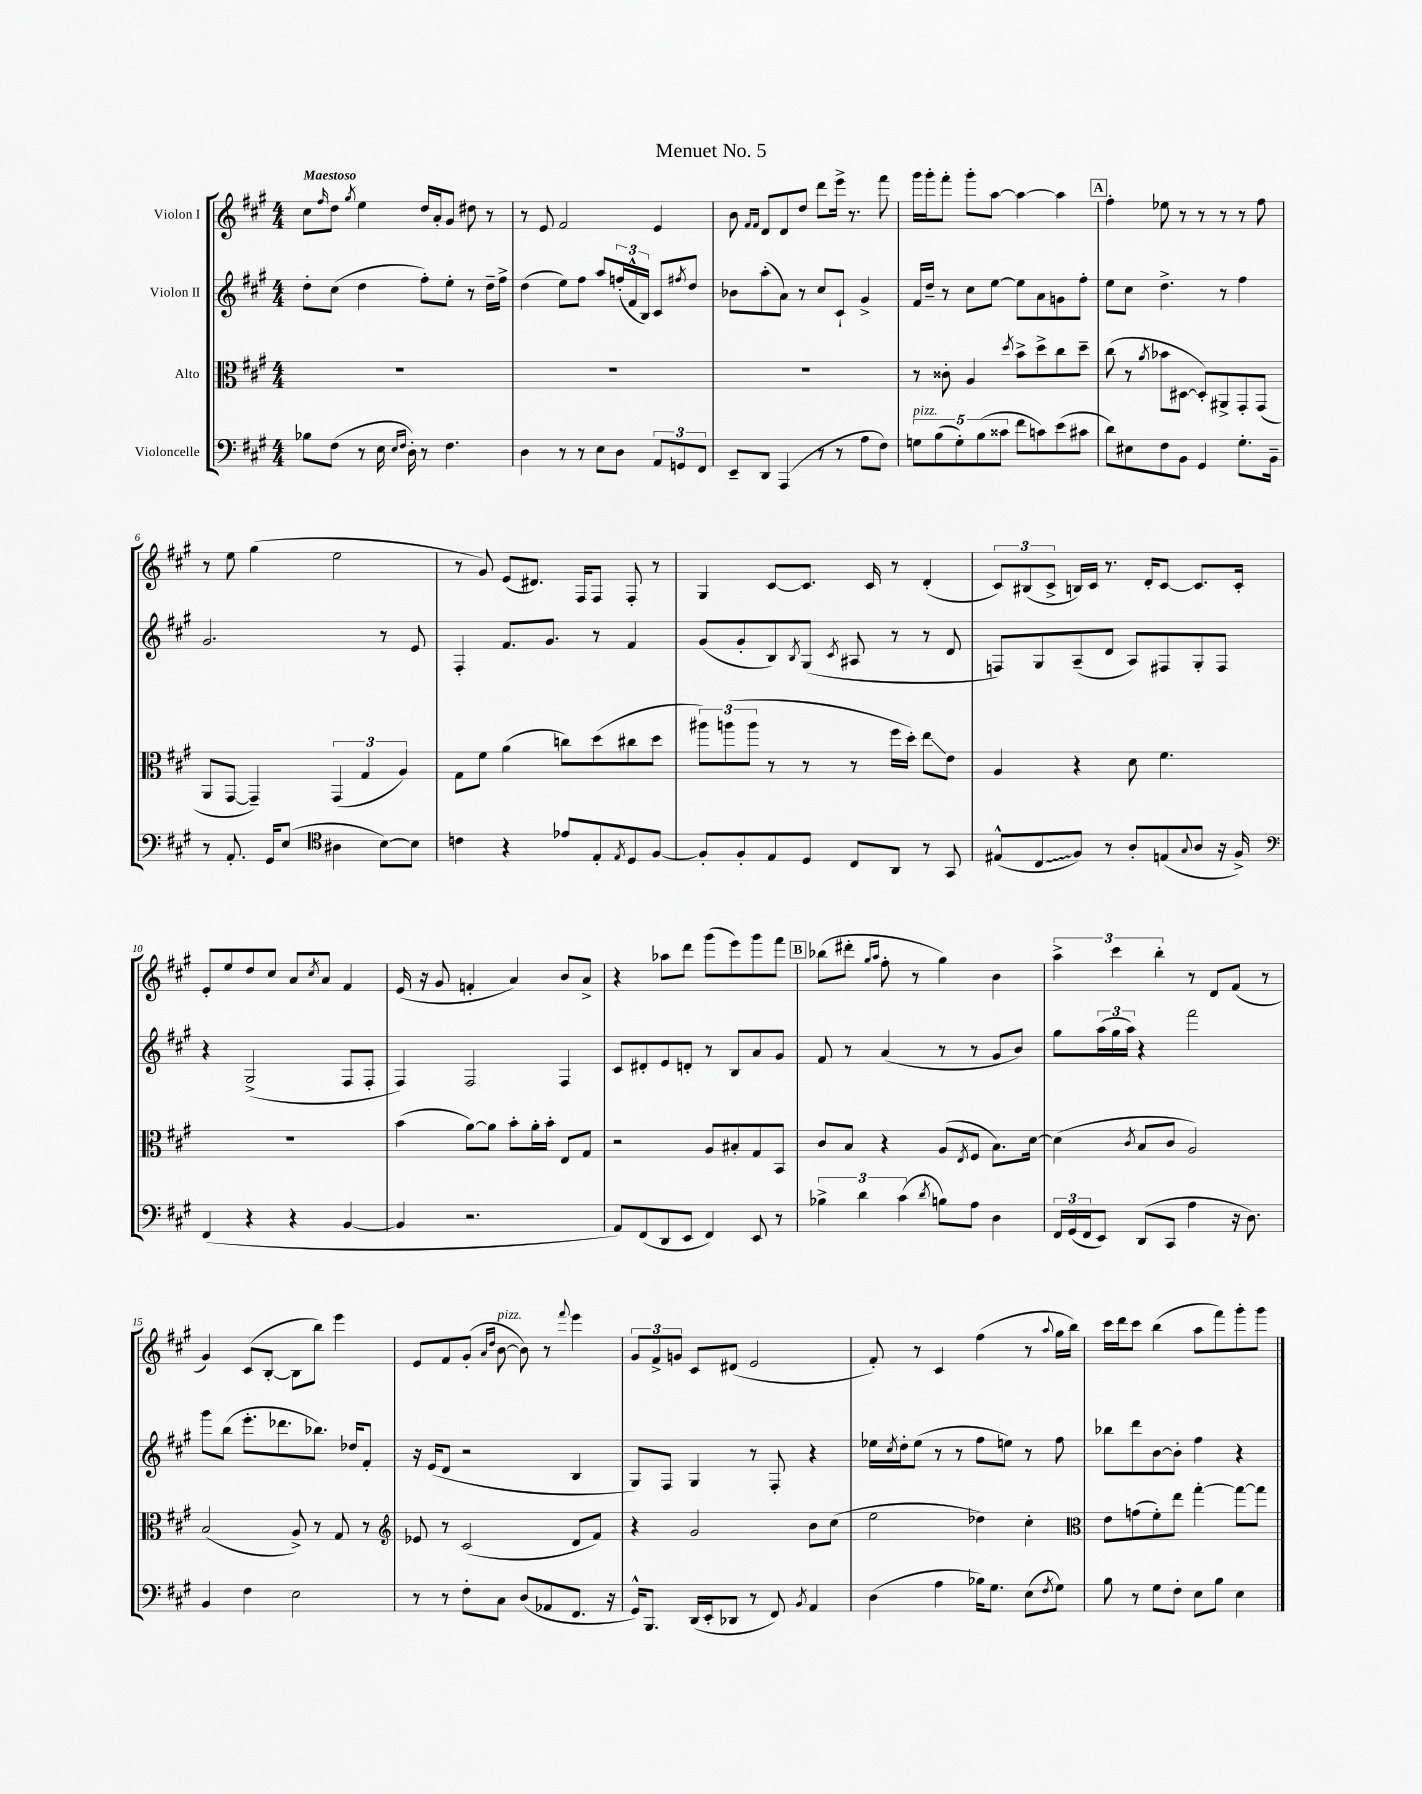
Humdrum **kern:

**kern	**kern	**kern	**kern
*staff4	*staff3	*staff2	*staff1
*clefF4	*clefC3	*clefG2	*clefG2
*k[f#c#g#]	*k[f#c#g#]	*k[f#c#g#]	*k[f#c#g#]
*M4/4	*M4/4	*M4/4	*M4/4
8B-	1r	8dd'	8cc#
.	.	.	16qqff#
(8F#	.	(8cc#	8dd
.	.	.	8qgg#
8r	.	4dd	4ee
16E	.	.	.
16qqE	.	.	.
16qqF#	.	.	.
16D')	.	.	.
8r	.	8ff#')	16dd
.	.	.	16a'
4.F#	.	8ee'	8g#
.	.	8r	8dd#
.	.	16dd~	8r
.	.	16ff#^	.
=	=	=	=
4D	1r	(4dd	8r
.	.	.	8e
8r	.	8ee)	2f#
8r	.	8ff#	.
8E	.	8aa	.
8D	.	(24ff'	.
.	.	24f#^^	.
.	.	24B)	.
12AA	.	8c#	4e
12GG	.	.	.
.	.	8qff#	.
.	.	8dd	.
12FF#	.	.	.
=	=	=	=
8EE~	1r	8b-	8b
.	.	.	16qqf#
.	.	.	16qqf#
8DD	.	(8aa'	8d
(4AAA	.	8a)	8d
.	.	8r	8dd
8r	.	8cc#	8ddd
8r	.	8c#`	16eee^
.	.	.	8.r
8A	.	4g#^	.
8F#)	.	.	8fff#
=	=	=	=
10G	8r	16f#	16ggg#
.	.	16dd~	16ggg#'
(10B	.	.	.
.	8c##'	8r	8fff#'
10G')	.	.	.
.	4A	8cc#	8ggg#'
(10B	.	.	.
.	.	[8ee	[8aa
10c##	.	.	.
.	8qdd	.	.
8f#	8b^	8ee]	4aa_
8c)	8dd^	8a	.
(8e	8cc#	8g	4aa]
8c#	8dd~	8ff#'	.
=	=	=	=
8d)	(8cc#	8ee	4ff#'
8E#	8r	8cc#	.
.	8qa	.	.
8F#	8b-	4.dd^	8ee-
8BB	[8D#	.	8r
4GG#	8D#'])	.	8r
.	8AA#^	8r	8r
8.G#'	8GG#'	4ff#	8r
.	(8GG#	.	8ff#
16BB~	.	.	.
=	=	=	=
8r	8AA	2.g#	8r
8.AA'	[8GG#	.	8ee
.	4GG#~])	.	(4gg#
16GG#	.	.	.
(8E	.	.	.
*clefC4	*	*	*
4A#	(6GG#	.	2ee
.	6G#	.	.
[8B)	.	8r	.
.	6A)	.	.
8B]	.	8e	.
=	=	=	=
4c	8G#	4F#'	8r
.	8f#	.	8g#)
4r	(4a	8.f#	(8e
.	.	.	8.d#)
.	.	8.g#	.
8e-	8cc)	.	.
.	.	.	16F#
8E'	(8dd	8r	8F#
8qE	.	.	.
8D	8cc#	4f#	8F#'
[8F#	8dd	.	8r
=	=	=	=
8F#']	12aa#)	(8g#	4G#
.	(12aa	.	.
8F#'	.	8g#'	.
.	12aa	.	.
8E	8r	8B)	[8c#
.	.	8qB	.
8D	8r	(8G#	8.c#]
.	.	8qc#	.
8C#	8r	8A#	.
.	.	.	16c#
8AA	16ff#	8r	8r
.	16dd')	.	.
8r	8ee	8r	(4d'
8GG#	8e	8d	.
=	=	=	=
(8E#^^	4A	8F)	12c#)
.	.	.	(12B#
8C#	.	8G#	.
.	.	.	12c#^
8F#)	4r	(8A~	16B)
.	.	.	16c#
8r	.	8d	8.r
8A'	8d	8A)	.
.	.	.	16d'
(8E	4.f#	8F#	[8c#
8qqG#	.	.	.
8A	.	8G#'	8.c#]
16r	.	8F#	.
16F#^)	.	.	16c#'
=	=	=	=
*clefF4	*	*	*
(4FF#	1r	4r	8e'
.	.	.	8ee
4r	.	(2G#^	8dd
.	.	.	8cc#
4r	.	.	8a
.	.	.	8qcc#
.	.	.	8a
[4BB	.	8F#	4f#
.	.	8F#'	.
=	=	=	=
4BB]	(4b	4F#)	(16e
.	.	.	16r
.	.	.	8g#
2.r	[8a)	2F#	4f'
.	8a]	.	.
.	8b'	.	4a)
.	16a'	.	.
.	16b'	.	.
.	8E	4F#	8b
.	8G#	.	8a^
=	=	=	=
8AA)	2r	8c#	4r
(8FF#	.	8d#'	.
8DD	.	8e	8aa-
8EE	.	8d'	8ddd
4FF#)	8A	8r	(8ggg#
.	8B#'	8B	8eee)
8EE	8G#	8a	8ggg#
8r	8BB	8g#	8fff#
=	=	=	=
6B-^	8c#	8f#	(8bb-
.	8B	8r	8ddd#'
6d	.	.	.
.	.	.	16qqgg#
.	.	.	16qqaa
.	4r	(4a	8ff#'
(6c#	.	.	.
.	.	.	8r
8qd	.	.	.
8B)	(8A	8r	4gg#)
.	8qE	.	.
8A	8F#	8r	.
4D	8.B)	8g#	4b
.	.	8b)	.
.	[16d	.	.
=	=	=	=
24FF#	(4d]	8gg#	6aa^
(24GG#	.	.	.
24FF#	.	.	.
8EE)	.	(24aa	.
.	.	24gg#	6ccc#
.	.	24aa)	.
.	8qc#	.	.
(8DD	8B	4r	.
.	.	.	6bb'
8CC#	8c#	.	.
4A	2A)	2fff#	8r
.	.	.	8d
16r	.	.	(8f#
8.D)	.	.	.
.	.	.	8r
=	=	=	=
4BB	(2B	8ggg#	4g#)
.	.	(8bb	.
4F#	.	8.eee'	(8c#
.	.	.	[8B'
.	.	8.ddd-	.
2E	8A^)	.	8B]
.	8r	8.bb-)	8bb)
.	8G#	.	4eee
.	.	16dd-	.
.	8r	8f#'	.
=	=	=	=
*	*clefG2	*	*
8r	8e-	16r	8e
.	.	(16e	.
8r	8r	8d	8f#
8F#'	(2c#	2r	(8g#'
.	.	.	16qqa
.	.	.	16qqdd
8C#	.	.	[8b
(8D	.	.	8b])
8AA-	.	.	8r
.	.	.	8qqfff#
8.FF#	8d	4B	4eee
.	8f#)	.	.
16r	.	.	.
=	=	=	=
16GG#^^)	4r	8G#)	12g#
8.BBB	.	.	.
.	.	.	12f#^
.	.	8F#	.
.	.	.	12g
(16DD	2g#	4G#	8c#
16EE'	.	.	.
8DD-	.	.	(8d#
8r	.	8r	2e
8FF#)	.	8F#'	.
8qBB	.	.	.
4AA	8b	4r	.
.	(8cc#	.	.
=	=	=	=
(4D	2ee	16ee-	8f#')
.	.	8qcc#	.
.	.	16dd'	.
.	.	(8ee-	8r
4A	.	8r	4c#
.	.	8r	.
16B-)	4dd-)	8ff#	(4ff#
8.G#	.	.	.
.	.	8ee)	.
(8E	4cc#'	8r	8r
8qF#	.	.	8qqaa
8G#)	.	8ff#	16gg#
.	.	.	16bb)
=	=	=	=
*	*clefC3	*	*
8B	8e	8bb-	16ccc#
.	.	.	16ddd
8r	(8g	8ddd	8ccc#
8G#	8f#')	[8b	(4bb
8F#'	8ee	8b']	.
8E	[4gg#'	4ff#	8aa
8B	.	.	8fff#)
4E	8gg#_	4r	8ggg#'
.	8gg#]	.	8ggg#
==	==	==	==
*-	*-	*-	*-
